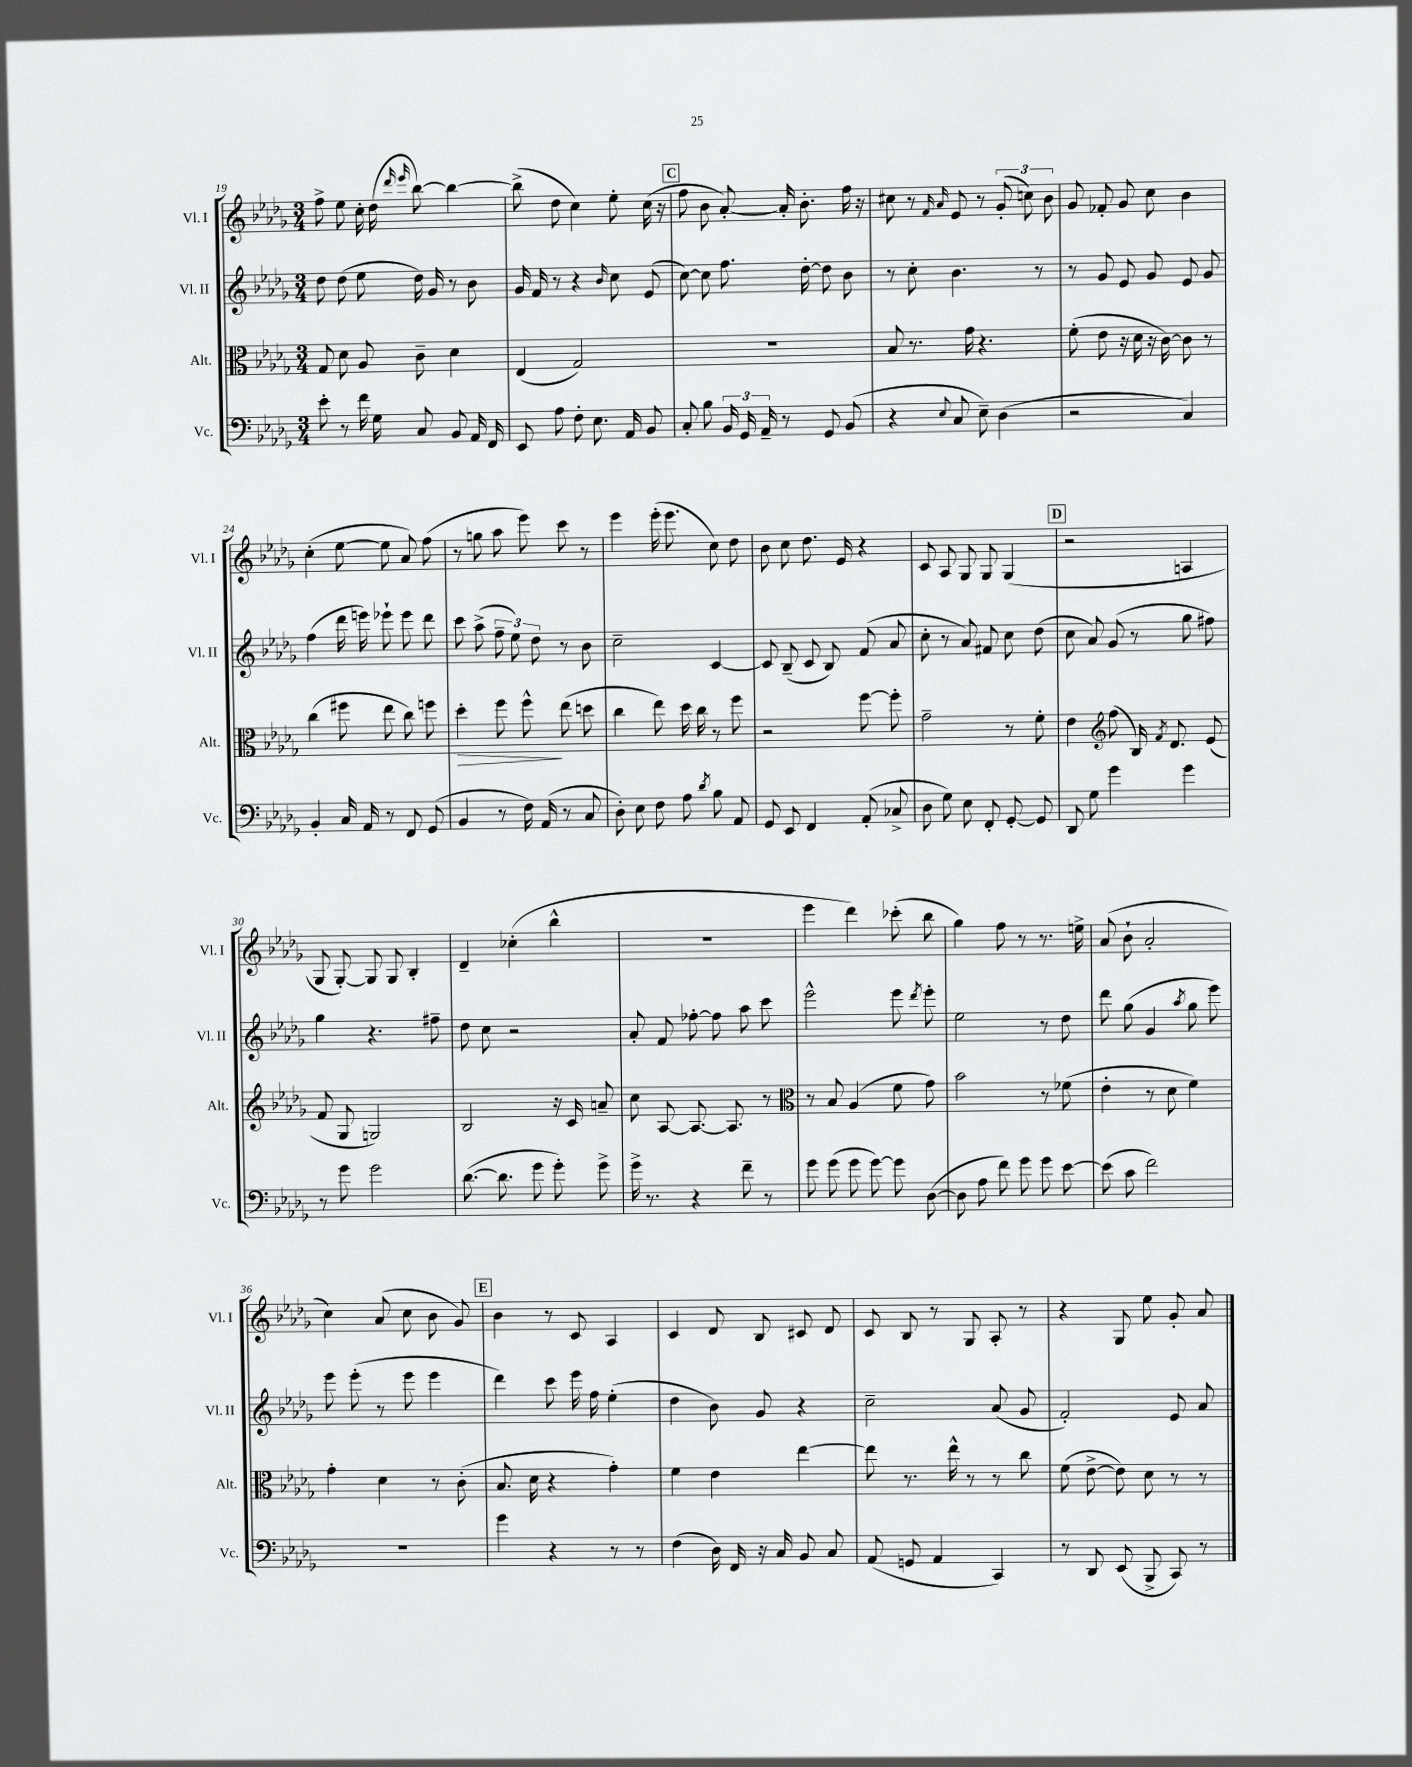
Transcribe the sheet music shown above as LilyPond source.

<<
\new StaffGroup <<
\new Staff = "s0" \with { instrumentName = "Vl. I" shortInstrumentName = "Vl. I" } {
    \clef treble \key des \major \numericTimeSignature \time 3/4
    \autoBeamOff f''8-> ees''8 c''16-. des''16( \grace { des'''16 ees'''16 } bes''8~) bes''4~ |
    bes''8->( des''8 c''4) ees''8-. c''16( r16 |
    \mark \markup { \box "C" } f''8 bes'8 aes'8~-.) aes'16-. bes'8.-. f''16 r16 |
    cis''8 r8 \grace { f'16 aes'16 } ees'8 r8 \tuplet 3/2 { ges'8-.( c''8) bes'8 } |
    ges'8 fes'8-. ges'8 c''8 bes'4 |
    c''4-.( ees''8~ ees''8 aes'8) f''8( |
    r8 g''8 aes''8 ees'''8) c'''8 r8 |
    ees'''4 ees'''16-.( ees'''8. c''8) des''8 |
    bes'8 c''8 des''8. ees'16 r4 |
    c'8 aes8 ges8 ges8 ges4( |
    \mark \markup { \box "D" } r2 a4 |
    ges8 ges8~-.) ges8 ges8 bes4-. |
    des'4-- ces''4-.( bes''4-^ |
    R2. |
    ees'''4 des'''4) ces'''8-.( bes''8 |
    ges''4) f''8 r8 r8. e''16-> |
    aes'8( bes'8-! aes'2-. |
    c''4) aes'8( c''8 bes'8 ges'8) |
    \mark \markup { \box "E" } bes'4 r8 c'8 aes4 |
    c'4 des'8 bes8 cis'8 des'8 |
    c'8 bes8 r8 ges8 aes8-. r8 |
    r4 ges8 ees''8 ges'8-. aes'8 \bar "|." |
}
\new Staff = "s1" \with { instrumentName = "Vl. II" shortInstrumentName = "Vl. II" } {
    \clef treble \key des \major \numericTimeSignature \time 3/4
    \autoBeamOff des''8 des''8( ees''8 des''16) ges'16 r8 bes'8 |
    ges'16 f'16 r8 r4 \grace { bes'16 } c''8 ees'8( |
    \mark \markup { \box "C" } c''8~) c''8 f''8. des''16~-. des''8 bes'8 |
    r8 c''8-. bes'4. r8 |
    r8 ges'8 ees'8 ges'8 ees'8 ges'8 |
    f''4( des'''16 e'''16) ees'''8-! ees'''8 des'''8 |
    c'''8 aes''8->( \tuplet 3/2 { f''8-- ees''8) des''8 } r8 bes'8 |
    c''2-- c'4~ |
    c'8 bes8--( c'8 bes8) f'8( aes'8 |
    c''8-. r8 aes'8) fis'8 c''8 des''8( |
    \mark \markup { \box "D" } c''8 aes'8) ges'8( r8 ges''8 fis''8) |
    ges''4 r4. fis''8-- |
    des''8 c''8 r2 |
    aes'8-. f'8 fes''8~-. fes''8 aes''8 c'''8 |
    ees'''2-^ ees'''8 \acciaccatura { des'''8 } ees'''8-. |
    ees''2 r8 des''8 |
    des'''8 ges''8( ges'4 \acciaccatura { aes''8 } ges''8 ees'''8) |
    ees'''8 ees'''8-.( r8 ees'''8 ees'''4 |
    \mark \markup { \box "E" } des'''4) c'''8 ees'''16 f''16 ees''4-.( |
    des''4 bes'8) ges'8 r4 |
    c''2-- aes'8( ges'8 |
    f'2-.) ees'8 aes'8 \bar "|." |
}
\new Staff = "s2" \with { instrumentName = "Alt." shortInstrumentName = "Alt." } {
    \clef alto \key des \major \numericTimeSignature \time 3/4
    \autoBeamOff ges8 des'8 aes8 c'8-- des'4 |
    ees4( ges2) |
    \mark \markup { \box "C" } R2. |
    bes8 r8. ges'16 r4. |
    f'8-.( ees'8 r16 des'16 r16 c'16~) c'8 r8 |
    c''4( fis''8 ees''8 c''8) f''8 |
    des''4-.\> f''8 f''8-^\! ees''8( d''8 |
    c''4 ees''8) des''16 c''16 r8 f''8 |
    r2 f''8~ f''8-. |
    ges'2-- r8 f'8-. |
    \mark \markup { \box "D" } ees'4 \clef treble f''8( bes16) \acciaccatura { f'8 } des'8. ees'8( |
    f'8 ges8 g2) |
    bes2 r16 c'16 a'8-- |
    c''8 aes8~ aes8.~ aes8. r8 |
    \clef alto r8 bes8 aes4( f'8 ges'8) |
    bes'2 r8 fes'8( |
    ees'4-. r8 des'8 f'4) |
    ges'4-. des'4 r8 c'8-.( |
    \mark \markup { \box "E" } bes8. des'16 r4 ges'4-.) |
    f'4 ees'4 ees''4~ |
    ees''8 r8. ees''16-^ r8 r8 c''8 |
    f'8( ees'8~-> ees'8) des'8 r8 r8 \bar "|." |
}
\new Staff = "s3" \with { instrumentName = "Vc." shortInstrumentName = "Vc." } {
    \clef bass \key des \major \numericTimeSignature \time 3/4
    \autoBeamOff ees'8-. r8 f'16 ges16 c8 bes,8 aes,16 f,16 |
    ees,8 aes8 f8-. ees8. aes,16 bes,8 |
    \mark \markup { \box "C" } c8-. bes8 \tuplet 3/2 { bes,16 ges,16 aes,16-- } r8 ges,8 bes,8( |
    r4 \appoggiatura { ees8 } c8 ees8--) des4( |
    r2 c4) |
    bes,4-. c16 aes,16 r8 f,8 ges,8( |
    bes,4 r8 f16) aes,16( r8 c8 |
    des8-.) ees8 f8 aes8 \acciaccatura { des'8 } bes8 aes,8 |
    ges,8 ees,8 f,4 aes,8-.( ces8-> |
    des8 ges8) ees8 f,8-. ges,8~-. ges,8 |
    \mark \markup { \box "D" } des,8 ges8 ges'4 ges'4 |
    r8 ges'8 ges'2 |
    des'8.~( des'8. ges'8 ges'8-.) ges'8-> |
    ges'16-> r8. r4 f'8-- r8 |
    ges'8 ges'8( ges'8 ges'8~) ges'8 des8~( |
    des8 aes8 f'8) ges'8 ges'8 ees'8~ |
    ees'8( c'8 f'2) |
    R2. |
    \mark \markup { \box "E" } ges'4 r4 r8 r8 |
    f4( des16) f,16 r16 c16 bes,8 c8 |
    aes,8( g,8 aes,4 c,4) |
    r8 des,8 ees,8( bes,,8-> c,8) r8 \bar "|." |
}
>>
>>
\layout { \context { \Score currentBarNumber = #19 } }
